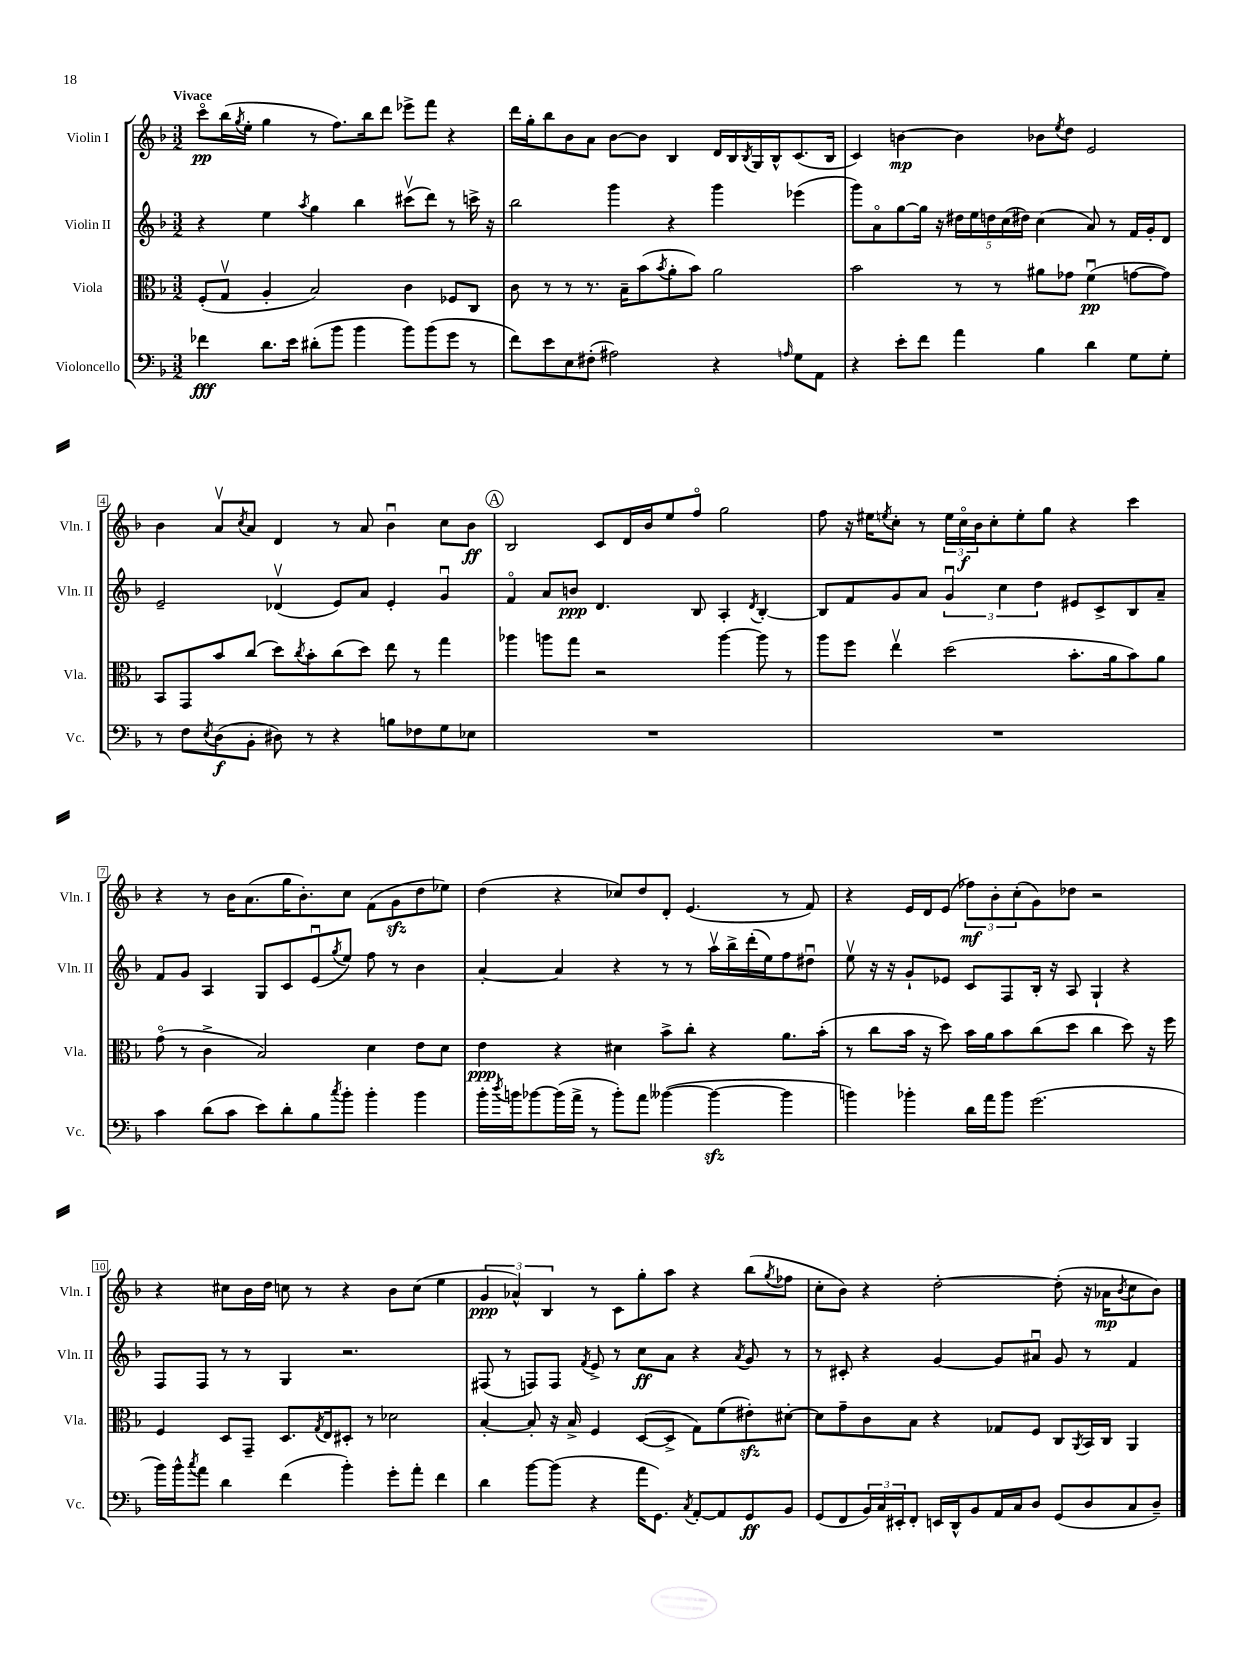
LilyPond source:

<<
\new StaffGroup <<
\new Staff = "s0" \with { instrumentName = "Violin I" shortInstrumentName = "Vln. I" } {
    \clef treble \key f \major \numericTimeSignature \time 3/2 \tempo "Vivace"
    c'''8\flageolet\pp bes''16( \acciaccatura { g''8 } e''16-. g''4 r8 f''8.) bes''16 d'''8 ees'''8-> f'''8 r4 |
    d'''16 g''16-. bes''8 bes'8 a'8 bes'8~ bes'8 bes4 d'16 bes16 \acciaccatura { bes8 } g16 bes16-^ c'8.( bes16 |
    c'4) b'4~\mp b'4 bes'8 \acciaccatura { e''8 } d''8 e'2 |
    bes'4 a'8\upbow \acciaccatura { c''8 } a'8 d'4 r8 a'8 bes'4\downbow c''8 bes'8\ff |
    \mark \markup { \circle "A" } bes2 c'8 d'16 bes'16 e''8 f''8\flageolet g''2 |
    f''8 r16 eis''16 \acciaccatura { e''8 } c''8-. r8 \tuplet 3/2 { e''16 c''16\flageolet\f bes'16 } c''8-. e''8-. g''8 r4 c'''4 |
    r4 r8 bes'16 a'8.( g''16 bes'8.-.) c''8 f'8( g'8\sfz d''8 ees''8) |
    d''4( r4 ces''8) d''8 d'8-. e'4.( r8 f'8) |
    r4 e'16 d'16 e'8( \tuplet 3/2 { fes''8\mf) bes'8-. c''8-.( } g'8) des''8 r2 |
    r4 cis''8 bes'16 d''16 c''8 r8 r4 bes'8 c''8( e''4 |
    \tuplet 3/2 { g'4\ppp aes'4-^) bes4 } r8 c'8 g''8-. a''8 r4 bes''8( \acciaccatura { g''8 } fes''8 |
    c''8-. bes'8) r4 d''2~-. d''8-.( r16 aes'16\mp \acciaccatura { bes'8 } c''8 bes'8) \bar "|." |
}
\new Staff = "s1" \with { instrumentName = "Violin II" shortInstrumentName = "Vln. II" } {
    \clef treble \key f \major \numericTimeSignature \time 3/2
    r4 e''4 \acciaccatura { a''8 } g''4 bes''4 cis'''8\upbow( d'''8) r8 c'''16-> r16 |
    bes''2 g'''4 r4 g'''4 ees'''4( |
    g'''8) a'8\flageolet g''8~ g''16 r16 \tuplet 5/4 { dis''16 e''16 d''16 c''16( dis''16) } c''4( a'8) r8 f'16 g'16-. d'8 |
    e'2-- des'4\upbow( e'8) a'8 e'4-. g'4\downbow |
    \mark \markup { \circle "A" } f'4\flageolet a'8 b'8\ppp d'4. bes8 a4-. \acciaccatura { d'8 } bes4~-. |
    bes8 f'8 g'8 a'8 \tuplet 3/2 { g'4\downbow c''4 d''4 } eis'8 c'8-> bes8 a'8-- |
    f'8 g'8 a4 g8 c'8 e'8\downbow( \acciaccatura { g''8 } e''8) f''8 r8 bes'4 |
    a'4~-. a'4 r4 r8 r8 a''16\upbow bes''16-> d'''16-.( e''16) f''8 dis''8\downbow |
    e''8\upbow r16 r16 g'8-! ees'8 c'8 f8 bes16-. r16 a8 g4-! r4 |
    f8 f8 r8 r8 g4 r2. |
    fis8( r8 f8) f8 \acciaccatura { f'8 } e'8-> r8 c''8\ff a'8 r4 \acciaccatura { a'8 } g'8 r8 |
    r8 cis'8-. r4 g'4~ g'8 ais'8\downbow g'8 r8 f'4 \bar "|." |
}
\new Staff = "s2" \with { instrumentName = "Viola" shortInstrumentName = "Vla." } {
    \clef alto \key f \major \numericTimeSignature \time 3/2
    f8-.( g8\upbow a4-. bes2) c'4 fes8 c8 |
    c'8 r8 r8 r8. bes16-- bes'8( \acciaccatura { bes'8 } a'8-. bes'8) a'2 |
    bes'2 r8 r8 ais'8 ges'8 f'4\downbow\pp( g'8~ g'8) |
    bes,8 g,8 bes'8 c''8( d''8) \acciaccatura { c''8 } bes'8-. c''8( d''8) e''8 r8 g''4 |
    \mark \markup { \circle "A" } aes''4 a''8 g''8 r2 a''4~ a''8 r8 |
    a''8 f''8 e''4\upbow d''2( bes'8.-. a'16 bes'8) a'8 |
    g'8\flageolet( r8 c'4-> bes2) d'4 e'8 d'8 |
    e'4\ppp r4 dis'4 bes'8-> c''8-. r4 a'8. bes'16-.( |
    r8 c''8 bes'16 r16 d''8) bes'16 a'16 bes'8 c''8( d''8 c''4 d''8) r16 f''16 |
    f4 d8 g,8-- d8. \acciaccatura { g8 } e16 dis8-. r8 des'2 |
    bes4~-. bes8-. r16 bes16-> f4 d8~( d8-> g8) f'8( eis'8-.\sfz) dis'8~-. |
    dis'8 g'8-- c'8 bes8 r4 ges8 f8 c8 \acciaccatura { a,8 } bes,16 c16 a,4 \bar "|." |
}
\new Staff = "s3" \with { instrumentName = "Violoncello" shortInstrumentName = "Vc." } {
    \clef bass \key f \major \numericTimeSignature \time 3/2
    fes'4\fff d'8. e'16 dis'8-.( bes'8 bes'4 bes'8) bes'8( g'8 r8 |
    f'8) e'8 e8 fis8-.( ais2) r4 \grace { a16 } g8 a,8 |
    r4 e'8-. f'8 a'4 bes4 d'4 g8 g8-. |
    r8 f8 \acciaccatura { e8 } d8\f( bes,8-. dis8) r8 r4 b8 fes8 g8 ees8 |
    \mark \markup { \circle "A" } R1. |
    R1. |
    c'4 d'8( c'8 e'8) d'8-. bes8 \acciaccatura { c''8 } bes'8-. bes'4-. bes'4 |
    bes'16-. \acciaccatura { d''8 } b'16 bes'8~ bes'16( a'16-> r8 bes'8-.) a'8 beses'4~( beses'4~\sfz beses'4 |
    b'4) bes'4-. d'16 a'16 bes'8 g'2.( |
    bes'16) bes'16-^ \acciaccatura { c''8 } a'8 d'4 f'4( bes'4-.) g'8-. a'8-. f'4 |
    d'4 bes'8~ bes'8( r4 a'16 g,8.) \acciaccatura { c8 } a,8~-. a,8 g,8\ff bes,8 |
    g,8( f,8 \tuplet 3/2 { bes,16) c16 eis,16-. } f,8-. e,16 d,16-^ bes,8 a,16 c16 d8 g,8( d8 c8 d8--) \bar "|." |
}
>>
>>
\layout { \context { \Score \override BarNumber.stencil = #(make-stencil-boxer 0.1 0.3 ly:text-interface::print) } }
